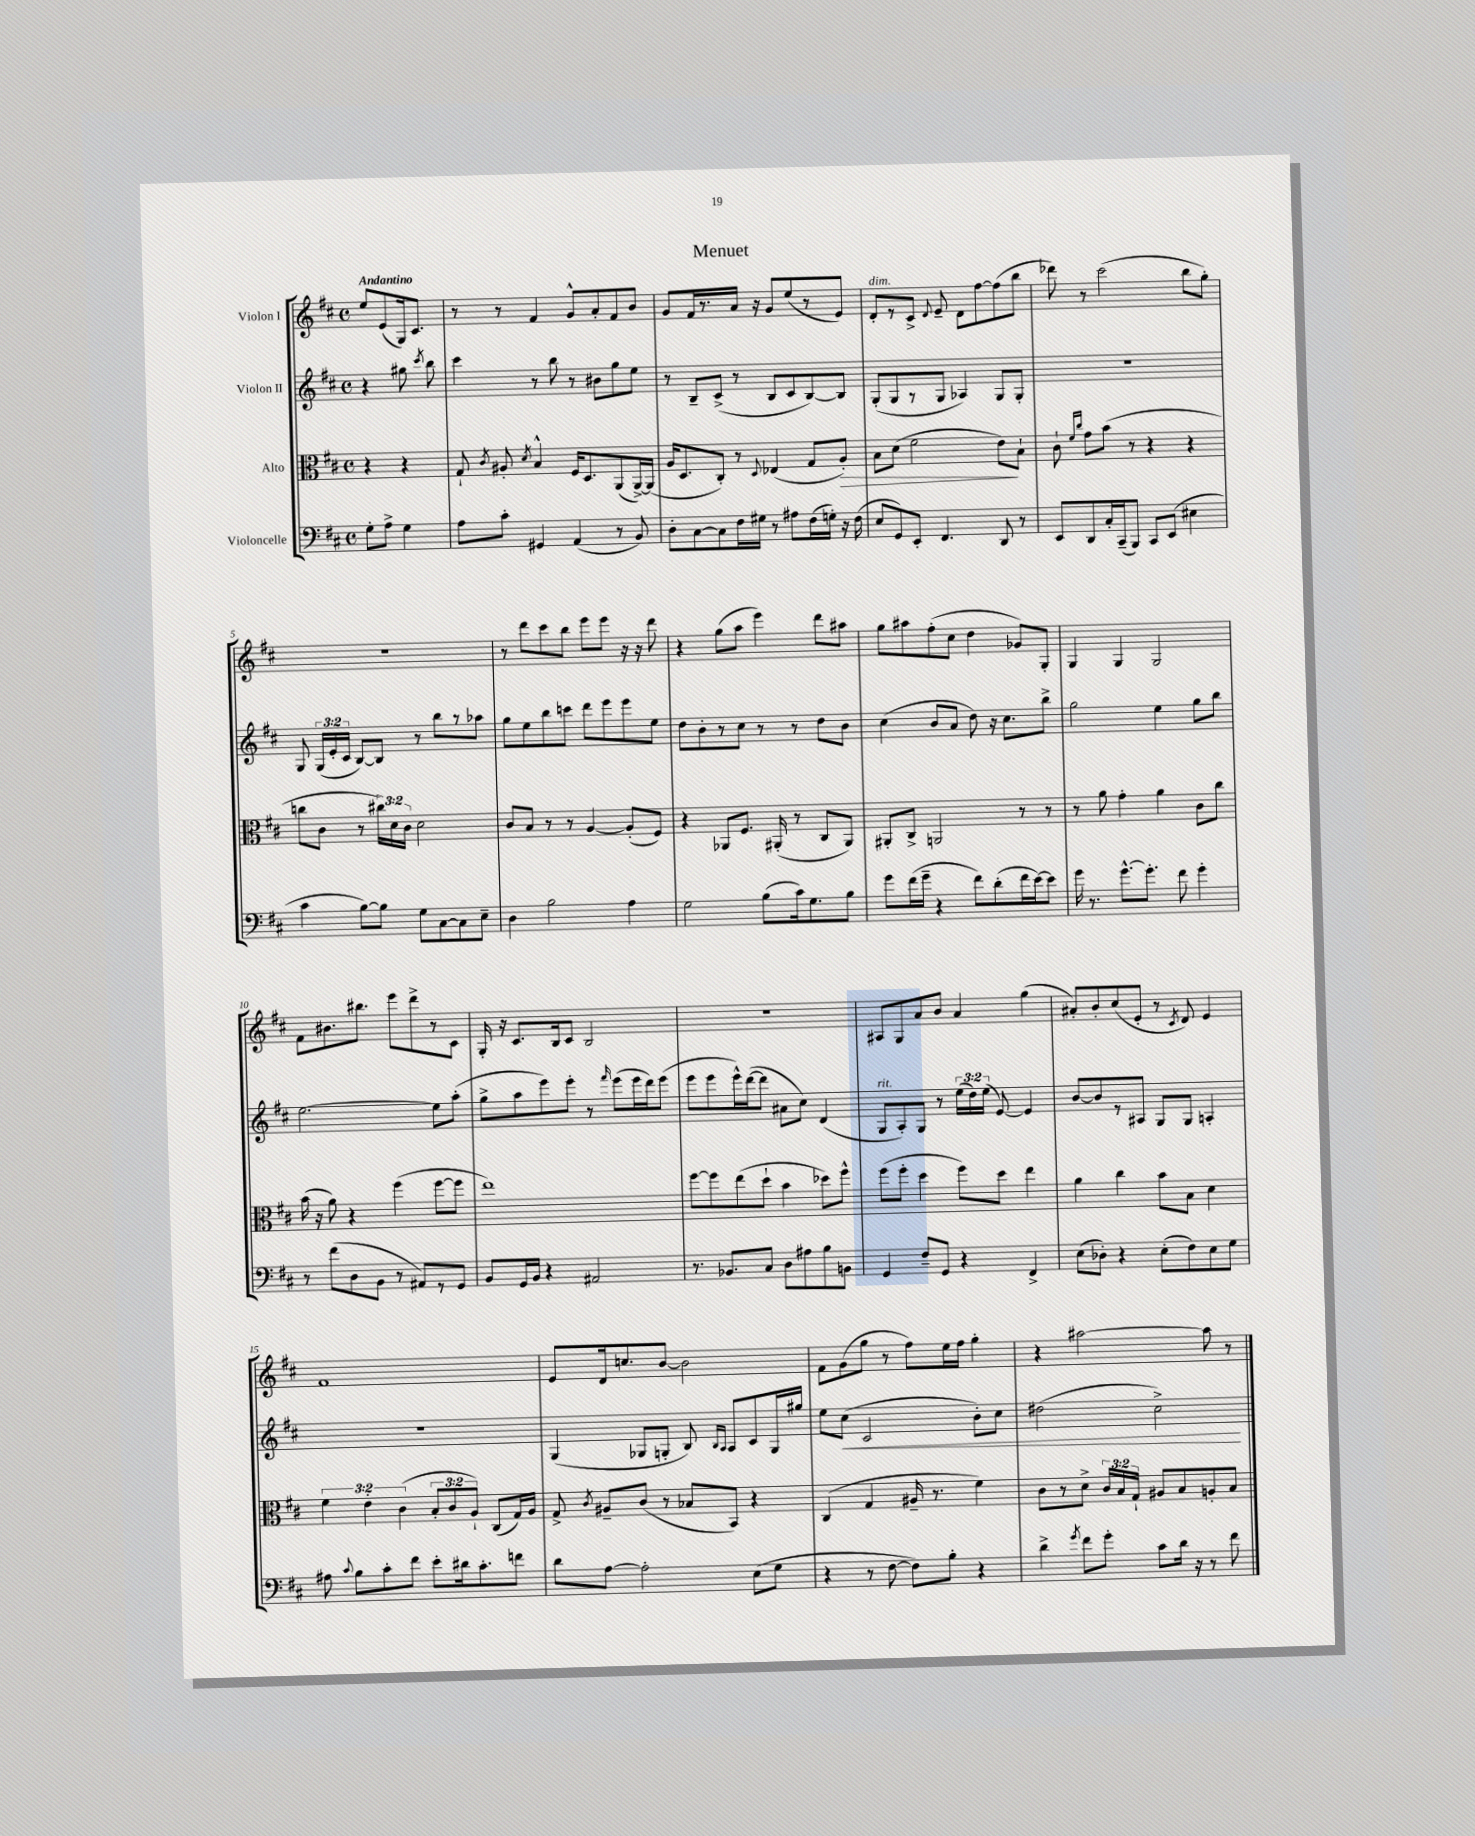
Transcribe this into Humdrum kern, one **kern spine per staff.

**kern	**kern	**kern	**kern
*staff4	*staff3	*staff2	*staff1
*clefF4	*clefC3	*clefG2	*clefG2
*k[f#c#]	*k[f#c#]	*k[f#c#]	*k[f#c#]
*M4/4	*M4/4	*M4/4	*M4/4
*met(c)	*met(c)	*met(c)	*met(c)
8G'	4r	4r	8ee
8A^	.	.	(8e
4G	4r	8gg#	16G)
.	.	.	8.c#
.	.	8qccc#	.
.	.	8bb	.
=	=	=	=
8A	8G`	4ccc#	8r
.	8qc#	.	.
8c#'	8A#'	.	8r
.	8qd	.	.
4GG#	4B^^	8r	4f#
.	.	8bb	.
(4AA	16F#	8r	8g^^
.	8.D	.	.
.	.	8b#	8a'
8r	(8AA	8gg	8f#
8BB)	[16AA^)	8ee	8b
.	(16AA]	.	.
=	=	=	=
8D'	16A	8r	8g
.	8.D	.	.
[8C#	.	8B~	16f#
.	.	.	8.r
8C#]	8C#')	(8c#^	.
16F#	8r	8r	16a
16G#	.	.	16r
.	8qqD	.	.
8r	(4E-	8B	8g
8A#	.	8c#	(8ee
(16F#	8G	[8B)	8r
16G')	.	.	.
16r	8A')	8B]	8e)
(16F#	.	.	.
=	=	=	=
8E	8B	(8G'	8d'
8GG)	(8d	8G	8r
8EE'	2f#	8r	8c#^
.	.	.	8qqd
4.FF#	.	8G	8e~
.	.	4A-)	8d
.	.	.	[8ff#
8DD	8e)	8G	(8ff#]
8r	8B`	8G'	8bb
=	=	=	=
8EE	8c#`	1r	8ddd-)
.	16qqf#	.	.
.	16qqcc#	.	.
8DD	8g	.	8r
16C#'	(8b	.	(2ccc#
(16CC#~	.	.	.
8BBB)	8r	.	.
8CC#	4r	.	.
(8EE	.	.	.
4E#	4r	.	8bb
.	.	.	8gg')
=	=	=	=
4c#	8cc	8G	1r
.	8c#	(24G	.
.	.	24e'	.
.	.	24c#	.
[8B)	8r	[8B)	.
8B]	24cc#)	8B]	.
.	24d	.	.
.	24c#	.	.
8G	2d	8r	.
[8C#	.	8bb	.
8C#]	.	8r	.
8E~	.	8aa-	.
=	=	=	=
4D	8c#	8gg	8r
.	8B	8ee	8ddd
2B	8r	8bb	8ccc#
.	8r	8ccc	8bb
.	[4A	8ddd	8eee
.	.	8eee	8eee
4A	(8A']	8eee	16r
.	.	.	16r
.	8F#)	8ee	8ddd
=	=	=	=
2G	4r	8dd	4r
.	.	8b'	.
.	8AA-	8r	(8gg
.	8.F#	8cc#	8aa
(8B	.	8r	4eee)
.	(16AA#'	.	.
16c#)	8r	8r	.
8.G	.	.	.
.	8C#	8dd	8ddd
8B	8AA#)	8b	8aa#
=	=	=	=
8g	8AA#'	(4cc#	8gg
(16f#	8C#^	.	8aa#
16g~	.	.	.
4r	2AA	8b	(8ff#'
.	.	8a	8cc#
8f#)	.	8dd)	4dd
(8d'	.	16r	.
.	.	8.cc#	.
16f#	8r	.	8g-)
[16e)	.	.	.
8e]	8r	8bb^	8G'
=	=	=	=
16g	8r	2gg	4G
8.r	.	.	.
.	8a	.	.
[8.g^^	4g'	.	4G
8.g']	.	.	.
.	4a	4ee	2G
8f#	.	.	.
4g'	8c#	8gg	.
.	8cc#	8bb	.
=	=	=	=
8r	(16b	[2.ee	8f#
.	16r	.	.
(8f#	8a)	.	8.b#
8D	4r	.	.
.	.	.	8.bb#
8BB	.	.	.
8r	(4ff#	.	8eee
8AA#)	.	.	8ddd^
8r	[8ff#	8ee]	8r
8GG	8ff#]	(8aa'	8c#
=	=	=	=
8BB	1ee)	8gg^	16G'
.	.	.	16r
16GG	.	8aa	8.c#
16BB	.	.	.
4r	.	8eee)	.
.	.	.	16B
.	.	8eee'	8c#
2AA#	.	8r	2B
.	.	16qqfff#	.
.	.	(8eee	.
.	.	16eee	.
.	.	16ddd)	.
.	.	(8eee	.
=	=	=	=
8.r	[8ff#	8eee	1r
.	8ff#]	8eee	.
8.BB-	.	.	.
.	(8ee	16eee^^)	.
.	.	([16ddd	.
8C#	8dd`	8ddd]	.
8D	4b	8a#	.
8A#	.	8cc#)	.
8B	8dd-)	(4d	.
8BB	8ff#^^	.	.
=	=	=	=
4GG	(8ff#	8G	8A#
.	8ff#'	8A')	8G
8F#~	4dd	8G	8a
8GG	.	8r	8b
4r	8ff#)	(24ee	4a
.	.	24dd)	.
.	.	(24ee	.
.	8dd	[8e)	.
4FF#^	4ee	4e]	(4gg
=	=	=	=
(8E	4a	[8b	8a#')
8D-')	.	8b]	8b'
4r	4cc#	8r	(8cc#
.	.	8A#	8e'
(8E'	8b	8G	8r
.	.	.	8qc#
8F#)	8B	8G	8d)
8E	4d	4A'	4e
8G	.	.	.
=	=	=	=
8A#	6f#	1r	1f#
8qqc#	.	.	.
8B	.	.	.
.	6e'	.	.
8c#'	.	.	.
.	(6c#	.	.
8f#	.	.	.
8e'	12B'	.	.
.	12c#	.	.
16d#	.	.	.
.	12A`)	.	.
8.c#'	.	.	.
.	(8C#	.	.
8f	16G)	.	.
.	16A	.	.
=	=	=	=
8d	8G^	(4G	8e
.	8qc#	.	.
[8A	8A#~	.	16d
.	.	.	8.cc
2A']	(8c#	8G-	.
.	8r	8G'	[8b
.	8B-	8B)	2b]
.	.	16qqB	.
.	.	16qqA	.
.	8BB)	8A	.
(8E	4r	8c#	.
8G	.	16G	.
.	.	16gg#	.
=	=	=	=
4r	(4C#	8ee	8f#
.	.	(8cc#	(8g
8r	4G	2c#	8gg
[8F#	.	.	8r
8F#])	16A#~	.	8ff#)
.	8.r	.	.
8B'	.	.	16ee
.	.	.	16ff#
4r	4f#)	8b')	4gg'
.	.	8cc#	.
=	=	=	=
4d^	8c#	(2dd#	4r
.	8r	.	.
8qg	.	.	.
8f#	8d^	.	[2aa#
8g'	24c#	.	.
.	24B	.	.
.	24G`	.	.
8c#	8A#	2cc#^)	.
16d	8B	.	.
16r	.	.	.
8r	8A'	.	8aa#]
8f#	8B	.	8r
==	==	==	==
*-	*-	*-	*-
